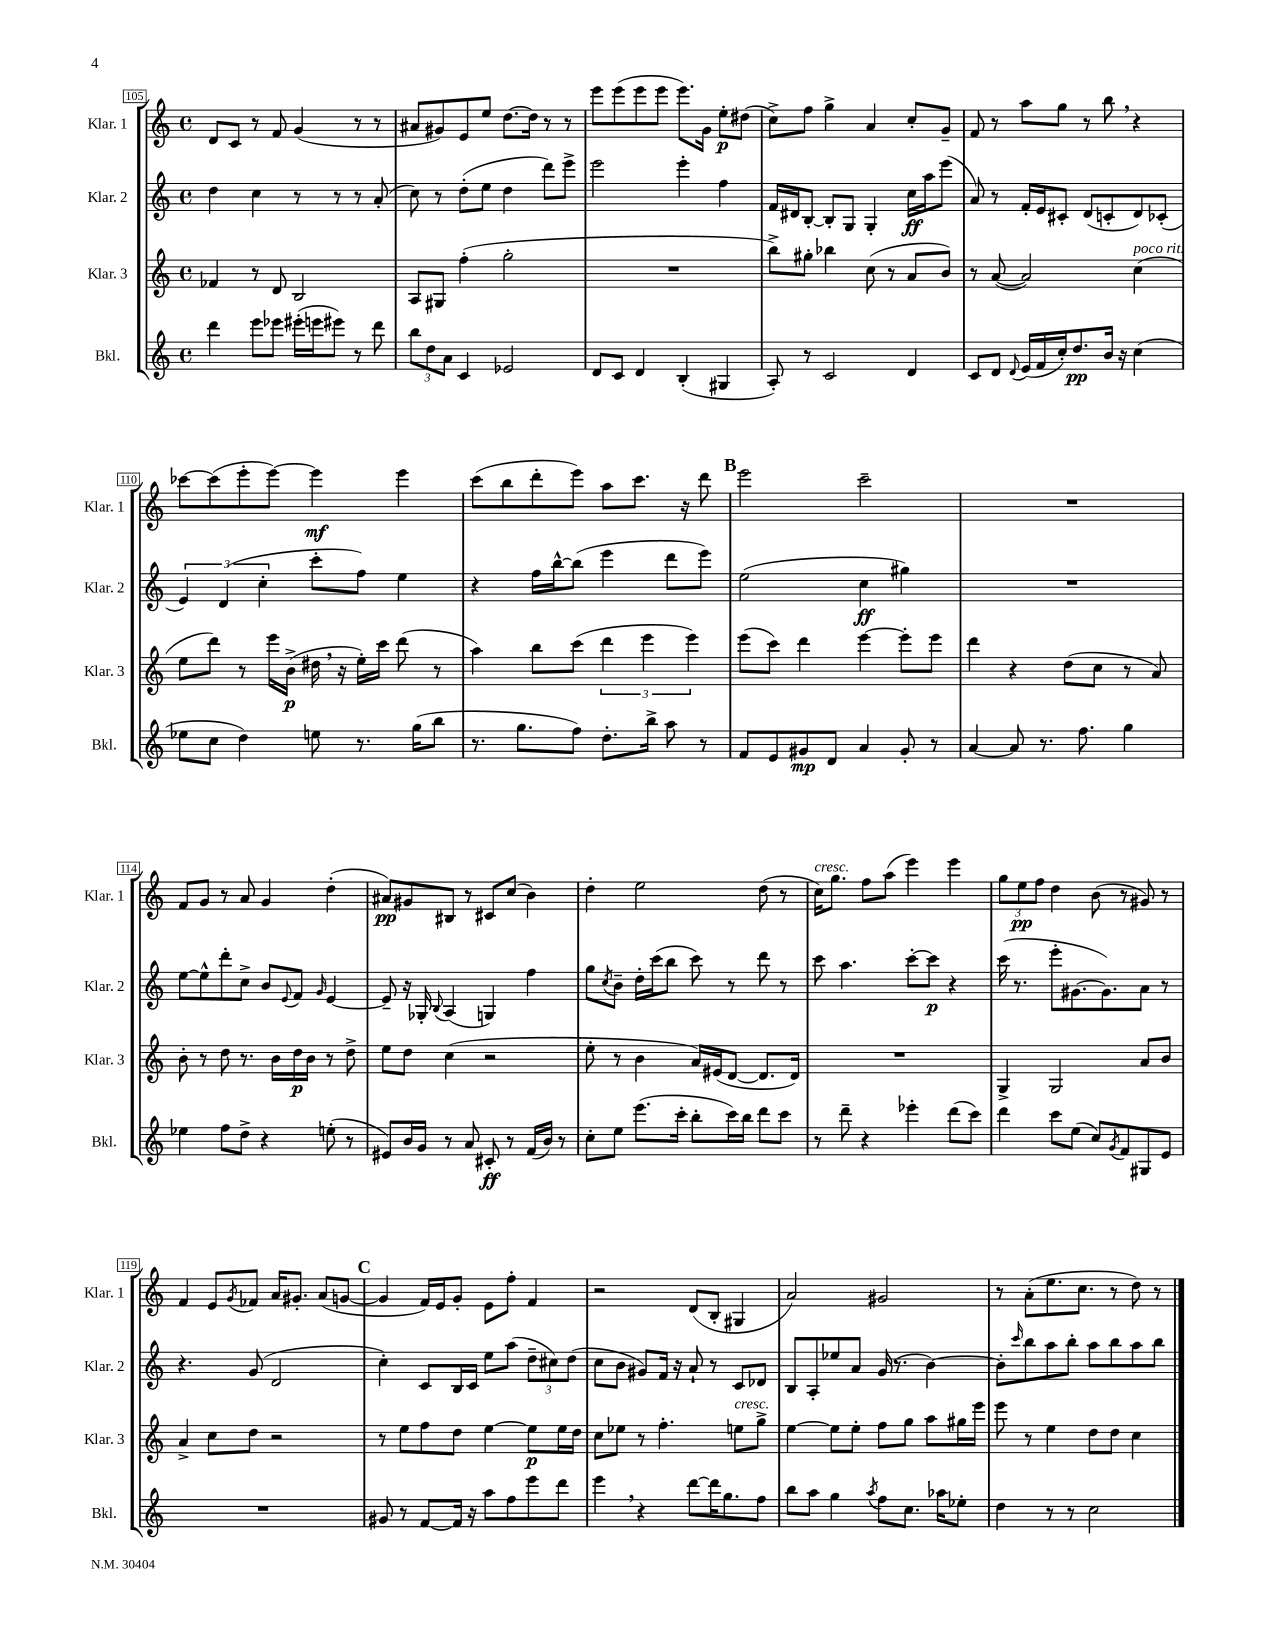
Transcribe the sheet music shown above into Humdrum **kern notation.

**kern	**kern	**kern	**kern
*staff4	*staff3	*staff2	*staff1
*clefG2	*clefG2	*clefG2	*clefG2
*k[]	*k[]	*k[]	*k[]
*M4/4	*M4/4	*M4/4	*M4/4
*met(c)	*met(c)	*met(c)	*met(c)
4ddd\	4f-/	4dd\	8d/L
.	.	.	8c/J
8eee\L	8r	4cc\	8r
8eee-\J	8d/	.	8f/
(16eee#'\LL	2B/	8r	(4g/
16eee\J	.	.	.
8eee#\J)	.	8r	.
8r	.	8r	8r
8ddd\	.	(8a'/	8r
=	=	=	=
12bb\L	8A/L	8cc\)	8a#/L
12dd\	.	.	.
.	8G#/J	8r	8g#/)
12a\J	.	.	.
4c/	(4ff'\	(8dd'\L	8e/
.	.	8ee\J	8ee/J
2e-/	2gg'\	4dd\	[8.dd\L
.	.	.	16dd\]Jk
.	.	8ddd\L)	8r
.	.	8eee^\J	8r
=	=	=	=
8d/L	1r	2eee\	8eee\L
8c/J	.	.	(8eee\
4d/	.	.	8eee\
.	.	.	8eee\J
(4B'/	.	4eee'\	8.eee\L)
.	.	.	16g\Jk
4G#/	.	4ff\	8ee'\L
.	.	.	(8dd#\J
=	=	=	=
8A'/)	8bb^\L)	16f/LL	8cc^\L)
.	.	16d#/J	.
8r	8gg#'\J	[8B'/J	8ff\J
2c/	4bb-\	8B'/]L	4gg^\
.	.	8G/J	.
.	(8cc\	4G'/	4a/
.	8r	.	.
4d/	8a/L	16cc\LL	8cc'/L
.	.	16aa\J	.
.	8b/J)	(8eee\J	8g~/J
=	=	=	=
8c/L	8r	8a/)	8f/
8d/J	([8a/	8r	8r
8qqd/	.	.	.
(16e/LL	2a/])	16f'/LL	8aa\L
16f/	.	16e/J	.
16cc'/J)	.	8c#'/J	8gg\J
8.dd/	.	.	.
.	.	(8d/L	8r
16b/Jk	.	8c'/	8bb\
16r	.	.	.
(4cc\	(4cc\	8d/)	4r
.	.	(8c-'/J	.
=	=	=	=
8ee-\L	8ee\L	6e/)	[8ccc-\L
8cc\J	8ddd\J)	.	(8ccc-\]
.	.	(6d/	.
4dd\)	8r	.	8eee'\
.	.	6cc'\	.
.	16eee\LL	.	[8eee\J)
.	(16b^\JJ	.	.
8ee\	16dd#\	8ccc'\L	4eee\]
.	16r	.	.
8.r	16ee'\LL)	8ff\J)	.
.	16ccc\JJ	.	.
.	(8ddd\	4ee\	4eee\
(16gg\LK	.	.	.
8bb\J	8r	.	.
=	=	=	=
8.r	4aa\)	4r	(8ccc\L
.	.	.	8bb\
8.gg\L	.	.	.
.	8bb\L	16ff\LL	8ddd'\
.	.	[16bb^^\J	.
8ff\J)	(8ccc\J	(8bb\]J	8eee\J)
8.dd'\L	6ddd\	4eee\	8aa\L
.	.	.	8.ccc\J
.	6eee\	.	.
16bb^\Jk	.	.	.
8aa\	.	8ddd\L	.
.	.	.	16r
.	6eee\)	.	.
8r	.	8eee\J)	8ddd\
=	=	=	=
8f/L	(8eee\L	(2ee\	2eee\
8e/	8ccc\J)	.	.
8g#/	4ddd\	.	.
8d/J	.	.	.
4a/	[4eee\	4cc\	2ccc~\
8g#'/	8eee'\]L	4gg#\)	.
8r	8eee\J	.	.
=	=	=	=
[4a/	4ddd\	1r	1r
8a/]	4r	.	.
8.r	.	.	.
.	(8dd\L	.	.
8.ff\	.	.	.
.	8cc\J	.	.
4gg\	8r	.	.
.	8a/)	.	.
=	=	=	=
4ee-\	8b'\	[8ee\L	8f/L
.	8r	8ee^^\]	8g/J
8ff\L	8dd\	8ddd'\	8r
8dd^\J	8.r	8cc^\J	8a/
4r	.	8b/L	4g/
.	16b\LL	.	.
.	.	8qqe/	.
.	16dd\	8f/J	.
.	16b\JJ	.	.
.	.	16qqg/	.
(8ee'\	8r	[4e/	(4dd'\
8r	8dd^\	.	.
=	=	=	=
8e#/L)	8ee\L	8e~/]	8a#/L)
16b/L	8dd\J	16r	8g#/
16g/JJ	.	16G-'/	.
.	.	8qqB/	.
8r	(4cc\	(4A/	8B#/J
8a/	.	.	8r
8c#'/	2r	4G/)	8c#/L
8r	.	.	(8cc/J
(16f/LL	.	4ff\	4b\)
16b/JJ)	.	.	.
8r	.	.	.
=	=	=	=
8cc'\L	8ee'\	8gg\L	4dd'\
.	.	8qcc/	.
8ee\J	8r	8b~\J	.
(8.eee\L	4b\	16dd'\LL	2ee\
.	.	(16ccc\J	.
.	.	8bb\J	.
16ccc'\Jk	.	.	.
8bb'\L	16a/LL)	8ccc\)	.
.	(16e#/J	.	.
16ccc\L)	[8d/J	8r	.
16bb\JJ	.	.	.
8ddd\L	8.d/]L	8ddd\	(8dd\
8ccc\J	.	8r	8r
.	16d/Jk)	.	.
=	=	=	=
8r	1r	8ccc\	16cc\LK)
.	.	.	8.gg\J
8ddd~\	.	4.aa\	.
4r	.	.	8ff\L
.	.	.	(8aa\J
4eee-'\	.	[8ccc'\L	4eee\)
.	.	8ccc\]J	.
(8ddd\L	.	4r	4eee\
8ccc\J)	.	.	.
=	=	=	=
4ddd\	4G^/	(16ccc\	12gg\L
.	.	8.r	.
.	.	.	12ee\
.	.	.	12ff\J
8ccc\L	2G/	8eee'\L	4dd\
(8ee\J	.	[8.g#\	.
8cc/L)	.	.	(8b\
.	.	8.g#\])	.
8qg/	.	.	.
8f/	.	.	8r
8G#/	8a/L	8a\J	8g#/)
8e/J	8b/J	8r	8r
=	=	=	=
1r	4a^/	4.r	4f/
.	8cc\L	.	8e/L
.	.	.	8qg/
.	8dd\J	(8g/	8f-/J
.	2r	2d/	16a/LK
.	.	.	8.g#'/J
.	.	.	(8a/L
.	.	.	[8g/J
=	=	=	=
8g#/	8r	4cc'\)	4g/]
8r	8ee\L	.	.
[8f/L	8ff\	8c/L	16f/LL)
.	.	.	16e/J
16f/]Jk	8dd\J	16B/L	8g'/J
16r	.	16c/JJ	.
8aa\L	[4ee\	8ee\L	8e\L
8ff\	.	(8aa\J	8ff'\J
8eee\	8ee\]L	12dd~\L	4f/
.	.	12cc#\)	.
8ddd\J	16ee\L	.	.
.	.	(12dd\J	.
.	16dd\JJ	.	.
=	=	=	=
4eee\	8cc\L	8cc\L	2r
.	8ee-\J	8b\J	.
4r	8r	8g#/L)	.
.	4.ff'\	16f/Jk	.
.	.	16r	.
[8ddd\L	.	8a`/	(8d/L
16ddd\]K	.	8r	8B'/J
8.gg\	.	.	.
.	8ee\L	8c/L	4G#/
8ff\J	8gg^\J	8d-/J	.
=	=	=	=
8bb\L	[4ee\	8B/L	2a/)
8aa\J	.	8A'/	.
4gg\	8ee\]L	8ee-/	.
.	8ee'\J	8a/J	.
8qaa/	.	.	.
8ff\L	8ff\L	(16g/	2g#/
.	.	8.r	.
8.cc\J	8gg\J	.	.
.	8aa\L	[4b\)	.
16aa-\LK	.	.	.
8ee-'\J	16gg#\L	.	.
.	16eee\JJ	.	.
=	=	=	=
4dd\	8eee\	8b'\]L	8r
.	.	16qqccc/	.
.	8r	8bb\	(8a'\L
8r	4ee\	8aa\	8.ee\
8r	.	8bb'\J	.
.	.	.	8.cc\J
2cc\	8dd\L	8aa\L	.
.	8dd\J	8bb\	8r
.	4cc\	8aa\	8dd\)
.	.	8bb\J	8r
==	==	==	==
*-	*-	*-	*-
